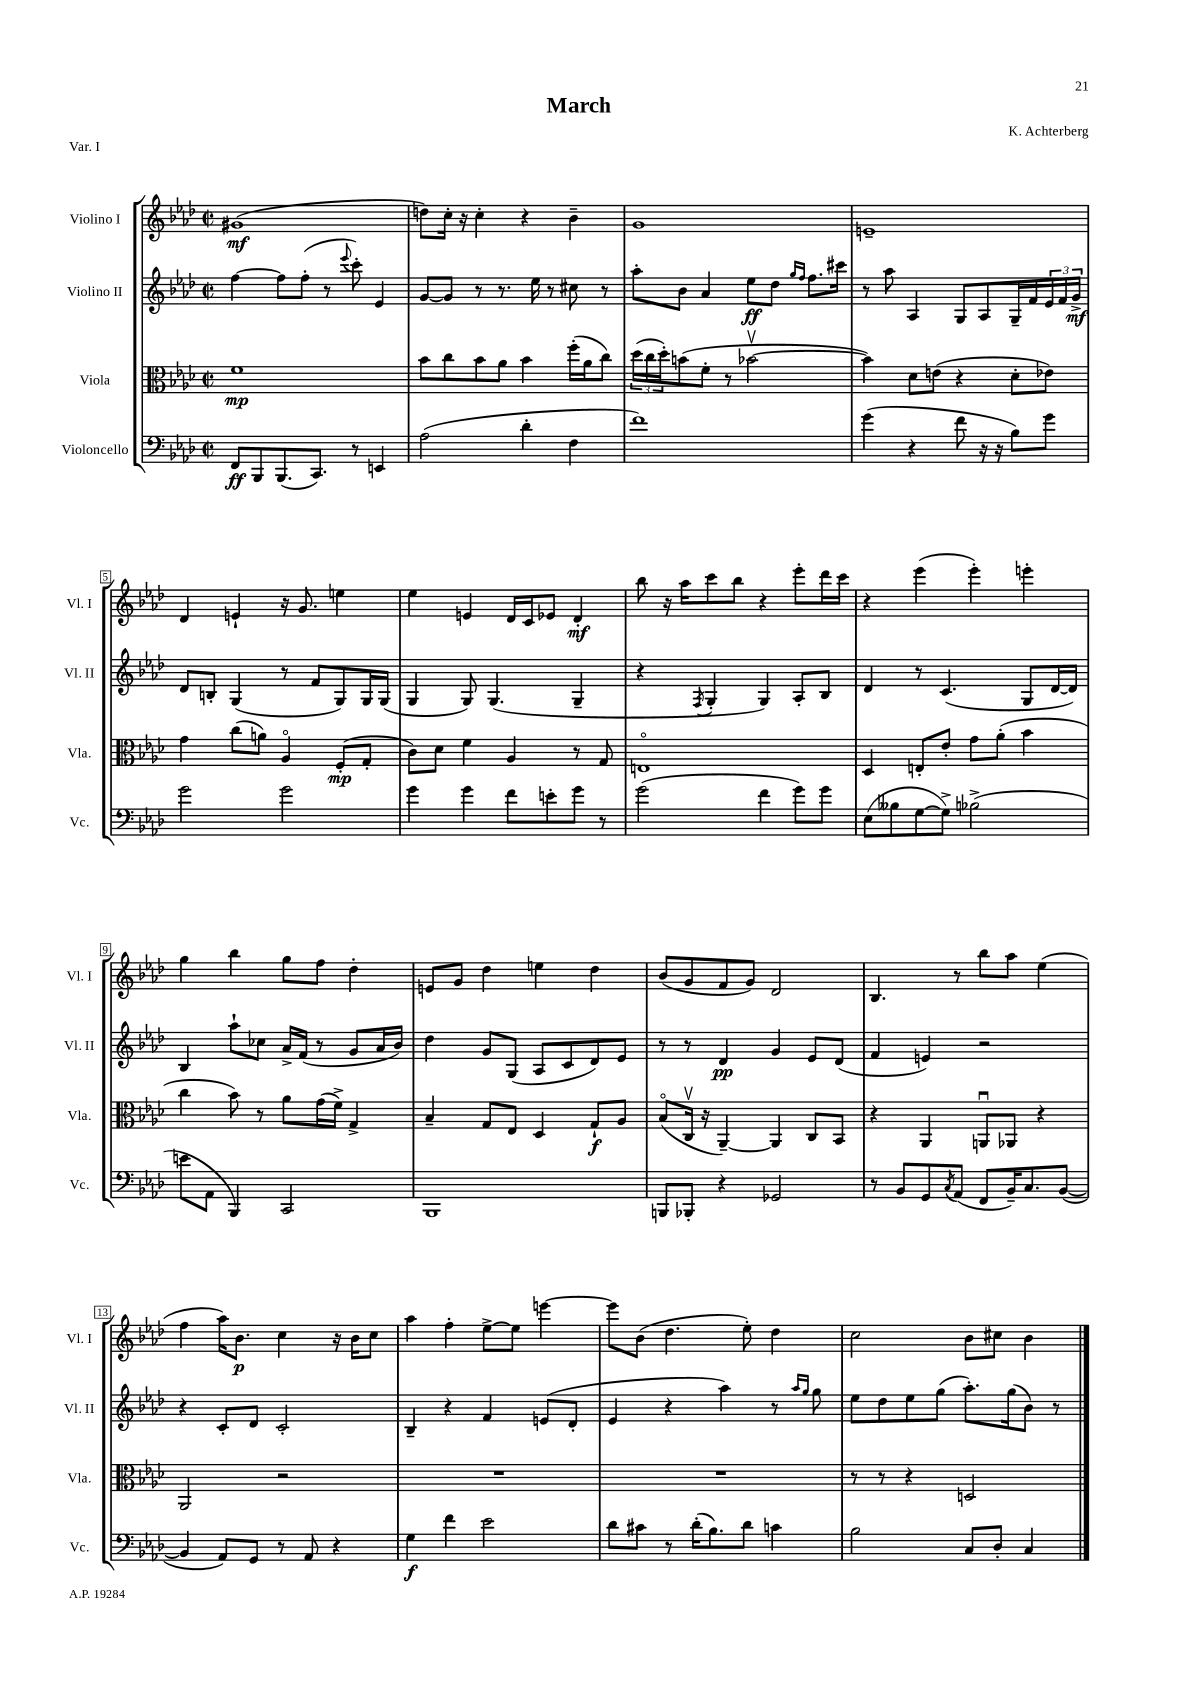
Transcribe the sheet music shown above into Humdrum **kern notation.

**kern	**kern	**kern	**kern
*staff4	*staff3	*staff2	*staff1
*clefF4	*clefC3	*clefG2	*clefG2
*k[b-e-a-d-]	*k[b-e-a-d-]	*k[b-e-a-d-]	*k[b-e-a-d-]
*M2/2	*M2/2	*M2/2	*M2/2
*met(c|)	*met(c|)	*met(c|)	*met(c|)
8FF	1f	[4ff	(1g#
8BBB-	.	.	.
(8.BBB-	.	8ff]	.
.	.	(8ff'	.
8.CC)	.	.	.
.	.	8r	.
.	.	8qqeee-	.
8r	.	8ccc')	.
4EE	.	4e-	.
=	=	=	=
(2A-	8b-	[8g	8dd)
.	8cc	8g]	16cc'
.	.	.	16r
.	8b-	8r	4cc'
.	8a-	8.r	.
4d-'	4b-	.	4r
.	.	16ee-	.
.	.	8r	.
4F	(16ff'	8cc#	4b-~
.	16a-	.	.
.	8cc)	8r	.
=	=	=	=
1f)	(24dd-	8aa-'	1g
.	24cc	.	.
.	24dd-')	.	.
.	(8b	8b-	.
.	8f'	4a-	.
.	8r	.	.
.	[2b-v	8ee-	.
.	.	8dd-	.
.	.	16qqgg	.
.	.	16qqff	.
.	.	8.ff	.
.	.	16ccc#	.
=	=	=	=
(4g	4b-])	8r	1e~
.	.	8aa-	.
4r	8d-	4A-	.
.	(8e	.	.
8f	4r	8G	.
16r	.	8A-	.
16r	.	.	.
8B-)	8d-'	16G~	.
.	.	16f	.
8g	8e-)	24e-	.
.	.	24f	.
.	.	24g^	.
=	=	=	=
2g	4g	8d-	4d-
.	.	8B'	.
.	(8cc	(4G	4e`
.	8a)	.	.
2g	4A-o	8r	16r
.	.	.	8.g
.	.	8f	.
.	(8F'	8G)	4ee
.	8G'	16G	.
.	.	(16G	.
=	=	=	=
4g	8c)	4G	4ee-
.	8d-	.	.
4g	4f	8G)	4e
.	.	(4.G	.
8f	4A-	.	16d-
.	.	.	16c
8e'	.	.	8e-
8g	8r	4G~	4d-'
8r	8G	.	.
=	=	=	=
(2g	1Eo	4r	8bb-
.	.	.	16r
.	.	.	16aa-
.	.	8qF	.
.	.	4G'	8ccc
.	.	.	8bb-
4f	.	4G)	4r
8g)	.	8A-'	8eee-'
8g	.	8B-	16ddd-
.	.	.	16ccc
=	=	=	=
(8E-	4D-	4d-	4r
8B--	.	.	.
[8G	8E'	8r	(4eee-
8G^])	8e-'	(4.c	.
(2B-^	8g	.	4eee-')
.	(8a-'	.	.
.	4b-	8G	4eee'
.	.	[16d-	.
.	.	16d-])	.
=	=	=	=
8e	4cc	4B-	4gg
8AA-	.	.	.
4BBB-)	8b-)	8aa-`	4bb-
.	8r	8cc-	.
2CC	8a-	16a-^	8gg
.	.	(16f	.
.	(16g	8r	8ff
.	16f^)	.	.
.	4G^	8g	4dd-'
.	.	16a-	.
.	.	16b-)	.
=	=	=	=
1BBB-	4B-~	4dd-	8e
.	.	.	8g
.	8G	8g	4dd-
.	8E-	(8G	.
.	4D-	8A-	4ee
.	.	8c	.
.	8G`	8d-)	4dd-
.	8A-	8e-	.
=	=	=	=
8BBB	(8B-o	8r	(8b-
8BBB-'	16Cv	8r	8g
.	16r	.	.
4r	[4AA-~)	4d-	8f
.	.	.	8g)
2GG-	4AA-]	4g	2d-
.	8C	8e-	.
.	8BB-	(8d-	.
=	=	=	=
8r	4r	4f	4.B-
8BB-	.	.	.
8GG	4AA-	4e)	.
8qC	.	.	.
(8AA-	.	.	8r
8FF	8AAu	2r	8bb-
16BB-~)	8AA-	.	8aa-
8.C	.	.	.
.	4r	.	(4ee-
([8BB-	.	.	.
=	=	=	=
4BB-]	2AA-	4r	4ff
8AA-)	.	8c'	16aa-)
.	.	.	8.b-
8GG	.	8d-	.
8r	2r	2c'	4cc
8AA-	.	.	.
4r	.	.	16r
.	.	.	16b-
.	.	.	8cc
=	=	=	=
4G	1r	4B-~	4aa-
4f	.	4r	4ff'
2e-	.	4f	[8ee-^
.	.	.	8ee-]
.	.	(8e	[4eee
.	.	8d-'	.
=	=	=	=
8d-	1r	4e-	8eee]
8c#	.	.	(8b-
8r	.	4r	4.dd-
(16d-'	.	.	.
8.B-)	.	.	.
.	.	4aa-)	.
8d-	.	.	8ee-')
4c	.	8r	4dd-
.	.	16qqaa-	.
.	.	16qqgg	.
.	.	8gg	.
=	=	=	=
2B-	8r	8ee-	2cc
.	8r	8dd-	.
.	4r	8ee-	.
.	.	(8gg	.
8C	2D	8.aa-')	8b-
8D-'	.	.	8cc#
.	.	(16gg	.
4C	.	8b-)	4b-
.	.	8r	.
==	==	==	==
*-	*-	*-	*-
